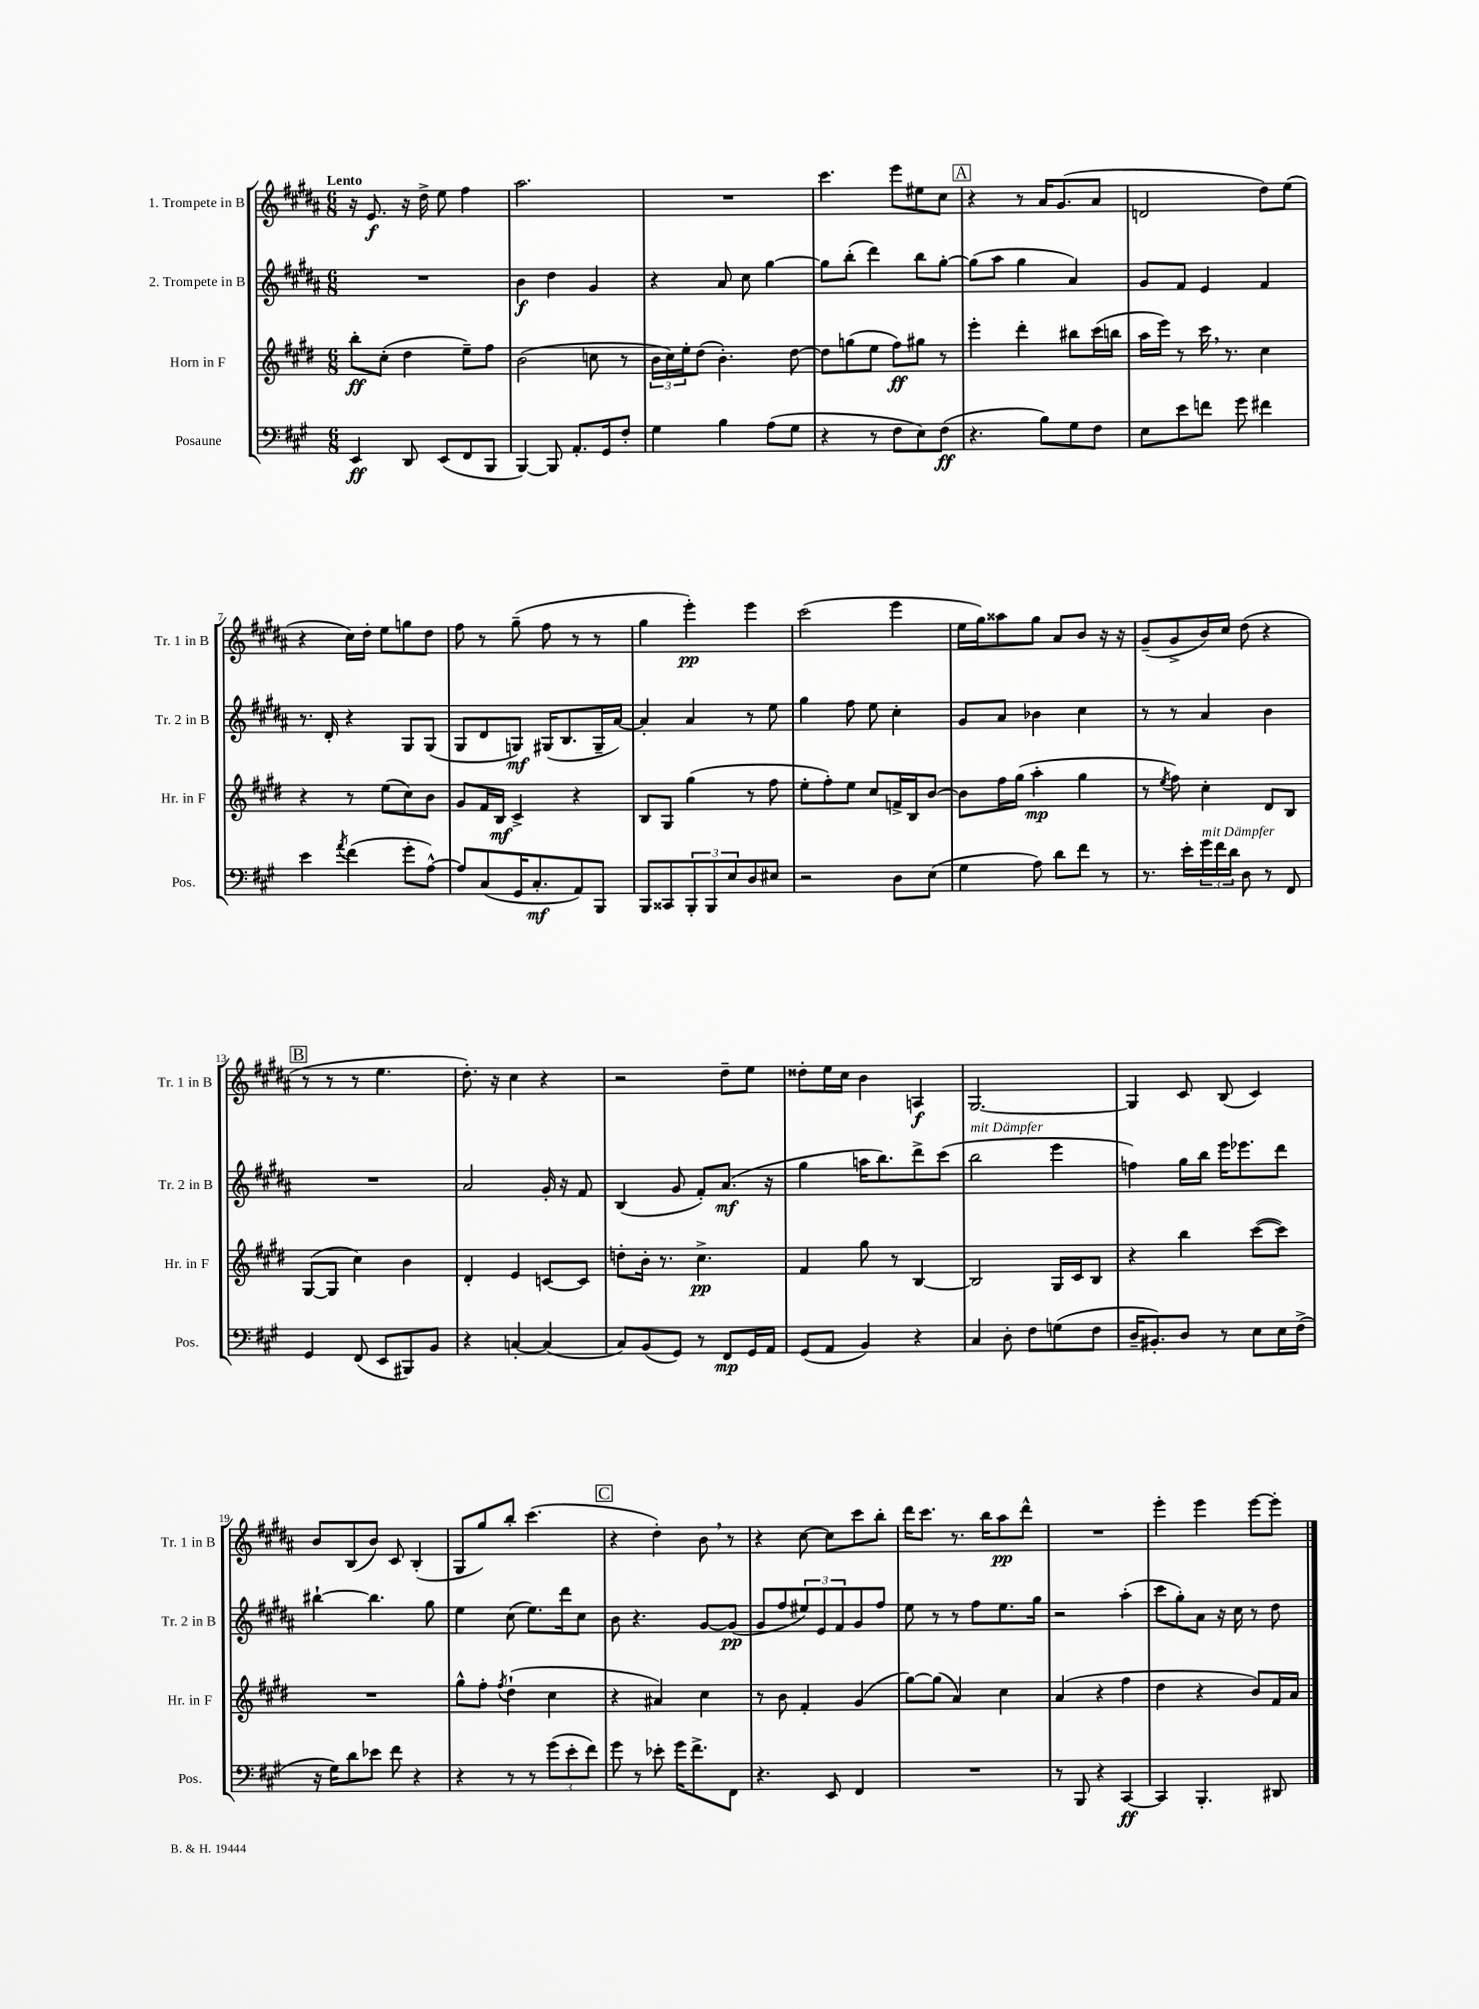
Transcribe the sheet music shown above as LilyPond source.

<<
\new StaffGroup <<
\new Staff = "s0" \with { instrumentName = "1. Trompete in B" shortInstrumentName = "Tr. 1 in B" } {
    \clef treble \key b \major \numericTimeSignature \time 6/8 \tempo "Lento"
    r16 e'8.\f r16 dis''16-> e''8 fis''4 |
    ais''2. |
    R2. |
    cis'''4. e'''8 eis''8 cis''8 |
    \mark \markup { \box "A" } r4 r8 ais'16 gis'8.( ais'8 |
    d'2 dis''8) e''8( |
    r4 cis''16) dis''16-. e''8 g''8 dis''8 |
    fis''8 r8 gis''8--( fis''8 r8 r8 |
    gis''4 e'''4-.\pp) e'''4 |
    cis'''2( e'''4 |
    e''16 gis''16) aisis''8 gis''8 ais'8 b'8 r16 r16 |
    gis'8--( gis'8-> b'16) cis''16 dis''8( r4 |
    \mark \markup { \box "B" } r8 r8 r8 e''4. |
    dis''8.-.) r16 cis''4 r4 |
    r2 dis''8-- e''8 |
    disis''8-. e''16 cis''16 b'4 a4\f |
    gis2.~ |
    gis4 cis'8 b8( cis'4) |
    b'8 b8( b'8) cis'8 b4-.( |
    gis8 gis''8) b''8-. cis'''4.( |
    \mark \markup { \box "C" } r4 dis''4-.) b'8 \breathe r8 |
    r4 cis''8~ cis''8 cis'''8 b''8-. |
    dis'''16 cis'''8. r8. b''16 ais''8\pp dis'''8-^ |
    R2. |
    e'''4-. e'''4 e'''8~ e'''8-. \bar "|." |
}
\new Staff = "s1" \with { instrumentName = "2. Trompete in B" shortInstrumentName = "Tr. 2 in B" } {
    \clef treble \key b \major \numericTimeSignature \time 6/8
    R2. |
    b'4\f dis''4 gis'4 |
    r4 ais'8 cis''8 gis''4~ |
    gis''8 b''8-.( dis'''4) b''8 gis''8~-. |
    \mark \markup { \box "A" } gis''8( ais''8 gis''4 ais'4) |
    gis'8 fis'8 e'4 fis'4 |
    r8. dis'16-. r4 gis8 gis8( |
    gis8 dis'8 g8\mf) gis16( b8. gis16-- ais'16~) |
    ais'4-. ais'4 r8 e''8 |
    gis''4 fis''8 e''8 cis''4-. |
    gis'8 ais'8 bes'4 cis''4 |
    r8 r8 ais'4 b'4 |
    \mark \markup { \box "B" } R2. |
    ais'2 gis'16-. r16 fis'8 |
    b4( gis'8 fis'8-.) ais'8.\mf( r16 |
    gis''4 a''16 b''8.) dis'''8-> cis'''8( |
    b''2^\markup { \italic "mit Dämpfer" } e'''4 |
    f''4) gis''16 b''16 e'''16 ees'''8. dis'''8 |
    bis''4~-! bis''4. gis''8 |
    e''4 cis''8( e''8.) dis'''16 cis''8 |
    \mark \markup { \box "C" } b'8 r4. gis'8~ gis'8\pp( |
    gis'8 fis''8 \tuplet 3/2 { eis''8) e'8 fis'8 } gis'8 fis''8 |
    e''8 r8 r8 fis''8 e''8. gis''16 |
    r2 ais''4-.( |
    cis'''8 gis''8-.) ais'8 r16 cis''16 r8 dis''8 \bar "|." |
}
\new Staff = "s2" \with { instrumentName = "Horn in F" shortInstrumentName = "Hr. in F" } {
    \clef treble \key e \major \numericTimeSignature \time 6/8
    b''8-.\ff cis''8-.( dis''4 e''8--) fis''8 |
    b'2( c''8 r8 |
    \tuplet 3/2 { b'16 cis''16) e''16-. } dis''8( b'4.-.) dis''8~ |
    dis''8 g''8( e''8 fis''8\ff) gis''8 r8 |
    \mark \markup { \box "A" } e'''4-. dis'''4-. bis''8 cis'''16( b''16 |
    a''16 e'''16) r8 cis'''16 \breathe r8. cis''4 |
    r4 r8 e''8( cis''8) b'8 |
    gis'8 fis'16 b16\mf cis'4-> r4 |
    b8 gis8 gis''4( r8 fis''8 |
    e''8-. fis''8-.) e''8 cis''8 f'16-> b16 b'8~ |
    b'8 fis''16 gis''16( a''4-.\mp gis''4 |
    r8 \acciaccatura { e''8 } fis''8) cis''4-. dis'8 b8 |
    \mark \markup { \box "B" } gis8~( gis8 cis''4) b'4 |
    dis'4-. e'4 c'8~ c'8 |
    d''8-. b'16-. r8. cis''4.->\pp |
    fis'4 gis''8 r8 b4~ |
    b2 gis16 cis'16 b8 |
    r4 b''4 cis'''8~( cis'''8) |
    R2. |
    gis''8-^ fis''8-. \acciaccatura { fis''8 } dis''4-!( cis''4 |
    \mark \markup { \box "C" } r4 ais'4) cis''4 |
    r8 b'8 fis'4-. gis'4( |
    gis''8~) gis''8( a'4) cis''4 |
    a'4( r4 fis''4 |
    dis''4 r4 b'8) fis'16 a'16 \bar "|." |
}
\new Staff = "s3" \with { instrumentName = "Posaune" shortInstrumentName = "Pos." } {
    \clef bass \key a \major \numericTimeSignature \time 6/8
    e,4\ff d,8 e,8( fis,8 b,,8 |
    b,,4~) b,,8 a,8.-. gis,16 fis8-. |
    gis4 b4 a8( gis8 |
    r4 r8 fis8 e8) fis8\ff( |
    \mark \markup { \box "A" } r4. b8) gis8 fis8 |
    e8 e'8 f'8 gis'8 fis'4 |
    e'4 \acciaccatura { a'8 } fis'4( gis'8-. a8~-^) |
    a8 cis8( gis,16 cis8.-.\mf a,8) b,,8 |
    b,,8 cisis,8 \tuplet 3/2 { b,,8-. b,,8 e8 } d8 eis8 |
    r2 d8 e8( |
    gis4 a8) d'8 fis'8 r8 |
    r8. e'16-. \tuplet 3/2 { gis'16^\markup { \italic "mit Dämpfer" } fis'16 d'16 } d8 r8 fis,8 |
    \mark \markup { \box "B" } gis,4 fis,8( e,8 bis,,8) b,8 |
    r4 c4~-. c4( |
    cis8) b,8( gis,8) r8 fis,8\mp gis,16 a,16 |
    gis,8( a,8 b,4) r4 |
    cis4 d8-. fis8 g8( fis8 |
    d16-- bis,8.-.) d8 r8 e8 e16 fis16->( |
    r16 gis16) d'8 ees'8 fis'8 r4 |
    r4 r8 r8 \tuplet 3/2 { gis'8( e'8-. fis'8) } |
    \mark \markup { \box "C" } gis'8 r8 ees'8-. gis'16 fis'8.-> fis,8 |
    r4. e,8 fis,4 |
    R2. |
    r8 b,,8 r4 cis,4~\ff |
    cis,4 b,,4.-. dis,8 \bar "|." |
}
>>
>>
